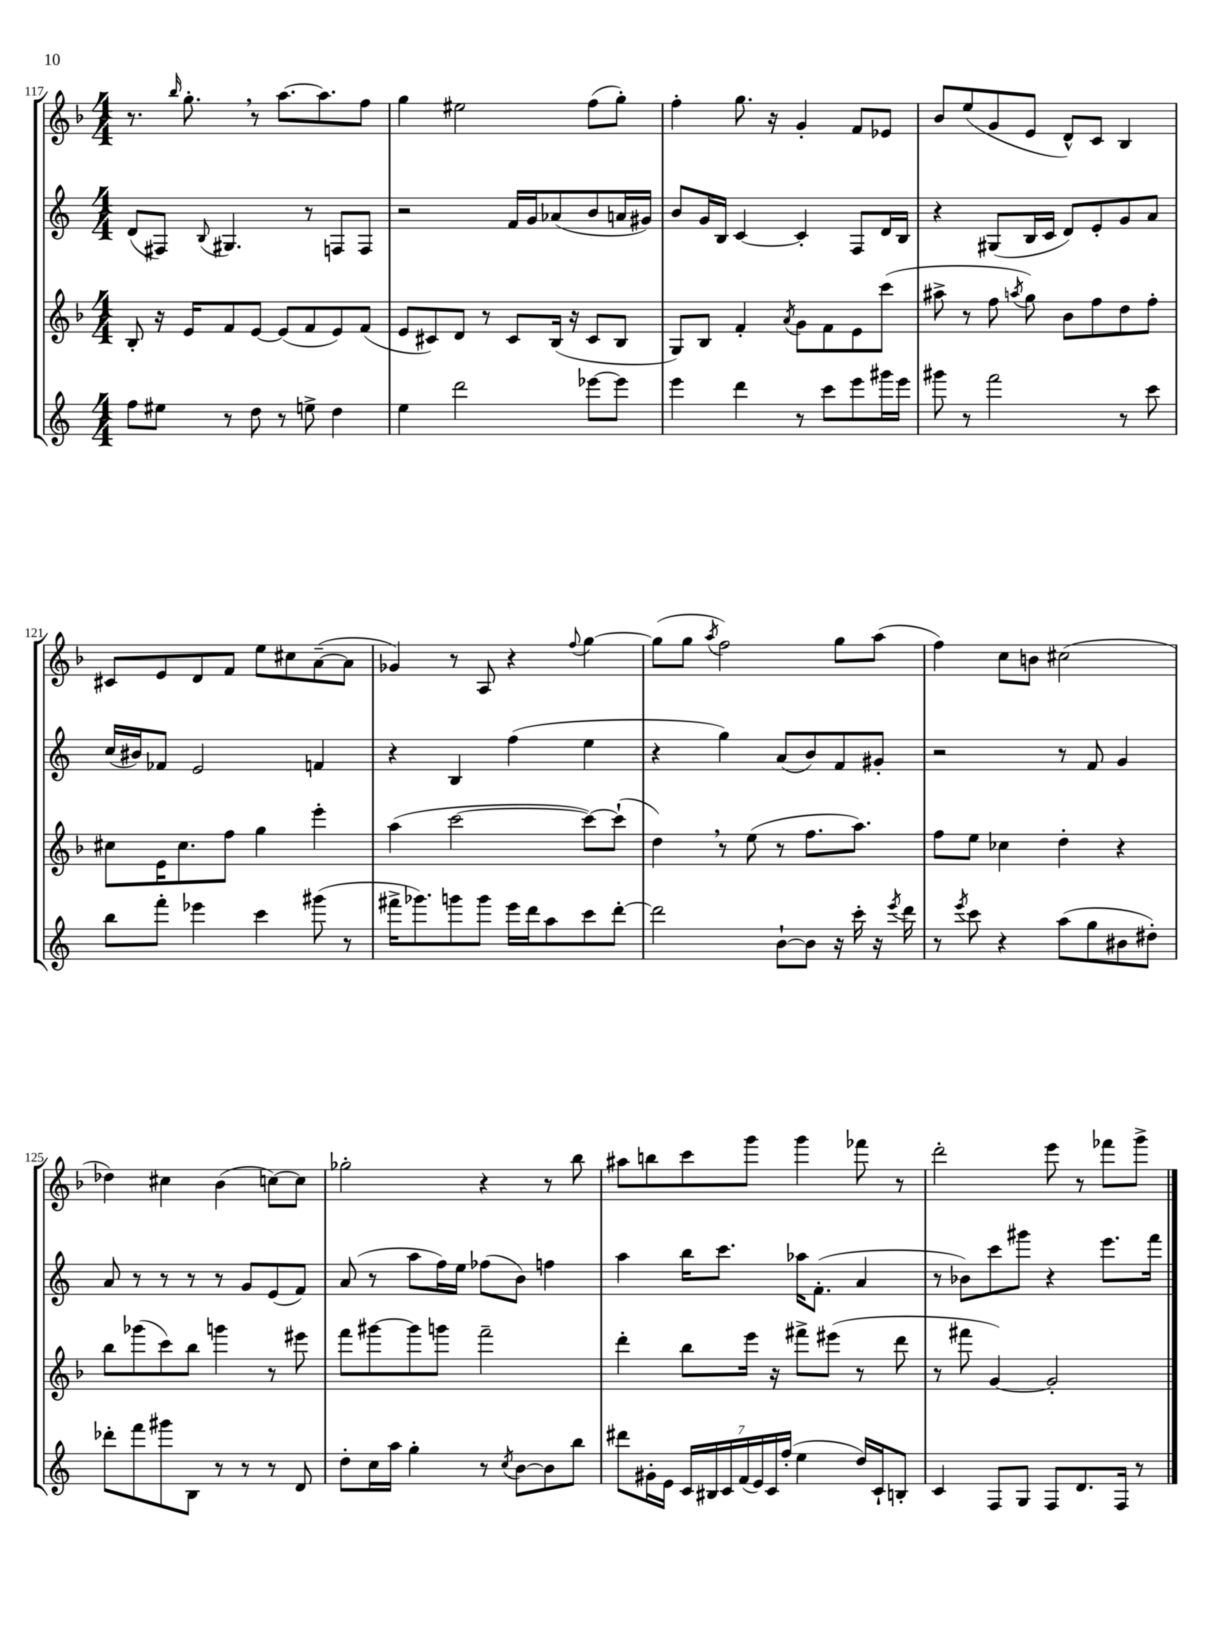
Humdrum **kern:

**kern	**kern	**kern	**kern
*staff4	*staff3	*staff2	*staff1
*clefG2	*clefG2	*clefG2	*clefG2
*k[]	*k[b-]	*k[]	*k[b-]
*M4/4	*M4/4	*M4/4	*M4/4
8ff	8B-'	(8d	8.r
8ee#	16r	8F#)	.
.	.	.	16qqbb-
.	16e	.	8.gg'
.	.	8qqB	.
8r	8f	4.G#	.
8dd	[8e	.	8r
8r	(8e]	.	[8.aa
8ee^	8f	8r	.
.	.	.	8.aa]
4dd	8e)	8F	.
.	(8f	8F	8ff
=	=	=	=
4ee	8e	2r	4gg
.	8c#)	.	.
2ddd	8d	.	2ee#
.	8r	.	.
.	8c#	16f	.
.	.	16g	.
.	(16B-	(8a-	.
.	16r	.	.
[8eee-	8c#	8b	(8ff
8eee-]	8B-	16a	8gg')
.	.	16g#)	.
=	=	=	=
4eee	8G)	8b	4ff'
.	8B-	16g	.
.	.	16B	.
4ddd	4f'	[4c	8.gg
.	.	.	16r
.	8qa	.	.
8r	8g	4c']	4g'
8ccc	8f	.	.
8eee	8e	8F	8f
16ggg#	(8ccc	16d	8e-
16eee	.	16B	.
=	=	=	=
8ggg#	8aa#^	4r	8b-
8r	8r	.	(8ee
2fff	8ff	(8G#	8g
.	8qaa	.	.
.	8gg)	16B	8e
.	.	16c	.
.	8b-	8d)	8d^^)
.	8ff	8e'	8c
8r	8dd	8g	4B-
8ccc	8ff'	8a	.
=	=	=	=
8bb	8cc#	(16cc	8c#
.	.	16b#)	.
8fff'	16e	8f-	8e
.	8.cc#	.	.
4eee-	.	2e	8d
.	8ff	.	8f
4ccc	4gg	.	8ee
.	.	.	8cc#
(8ggg#	4eee'	4f	([8a~
8r	.	.	8a]
=	=	=	=
16fff#^	(4aa	4r	4g-)
8.ggg-)	.	.	.
8ggg	[2ccc	4B	8r
8ggg	.	.	8A
16eee	.	(4ff	4r
16ddd	.	.	.
8aa	.	.	.
.	.	.	8qqff
8ccc	8ccc_)	4ee	[4gg
[8ddd'	(8ccc`]	.	.
=	=	=	=
2ddd]	4dd)	4r	(8gg]
.	.	.	8gg
.	.	.	8qaa
.	8r	4gg)	2ff)
.	(8ee	.	.
[8b`	8r	(8a	.
8b]	8.ff	8b)	.
16r	.	8f	8gg
16ccc'	8.aa)	.	.
16r	.	8g#'	(8aa
8qeee	.	.	.
16ddd	.	.	.
=	=	=	=
8r	8ff	2r	4ff)
8qeee	.	.	.
8ccc	8ee	.	.
4r	4cc-	.	8cc
.	.	.	8b
(8aa	4dd'	8r	(2cc#
8gg	.	8f	.
8b#	4r	4g	.
8dd#')	.	.	.
=	=	=	=
8ddd-'	8bb-	8a	4dd-)
8fff	(8ggg-	8r	.
8ggg#	8ccc)	8r	4cc#
8B	8bb-	8r	.
8r	4ggg	8r	(4b-
8r	.	8g	.
8r	8r	(8e	[8cc)
8d	8eee#	8f)	8cc]
=	=	=	=
8dd'	8fff	(8a	2gg-'
16cc	[8ggg#	8r	.
16aa	.	.	.
4gg'	8ggg#]	8aa	.
.	8ggg	16ff)	.
.	.	16ee	.
8r	2fff~	(8ff-	4r
8qcc	.	.	.
[8b	.	8b)	.
8b]	.	4ff	8r
8bb	.	.	8bb-
=	=	=	=
8ddd#	4ddd'	4aa	8aa#
16g#'	.	.	8bb
16e	.	.	.
28c	8bb-	16bb	8ccc
28B#	.	.	.
.	.	8.ccc	.
28c	.	.	.
(28f	.	.	.
.	16eee	.	8ggg
28e)	.	.	.
28c	.	.	.
.	16r	.	.
(28ff'	.	.	.
4ee	8fff#^	16aa-	4ggg
.	.	(8.f'	.
.	(8eee#	.	.
16dd)	8r	4a	8fff-
16c`	.	.	.
8B'	8ddd	.	8r
=	=	=	=
4c	8r	8r	2ddd'
.	8fff#	8b-)	.
8F	[4g)	8ccc	.
8G	.	8ggg#	.
8F	2g']	4r	8eee
8.d	.	.	8r
.	.	8.eee	8fff-
16F	.	.	.
8r	.	.	8ggg^
.	.	16fff	.
==	==	==	==
*-	*-	*-	*-
